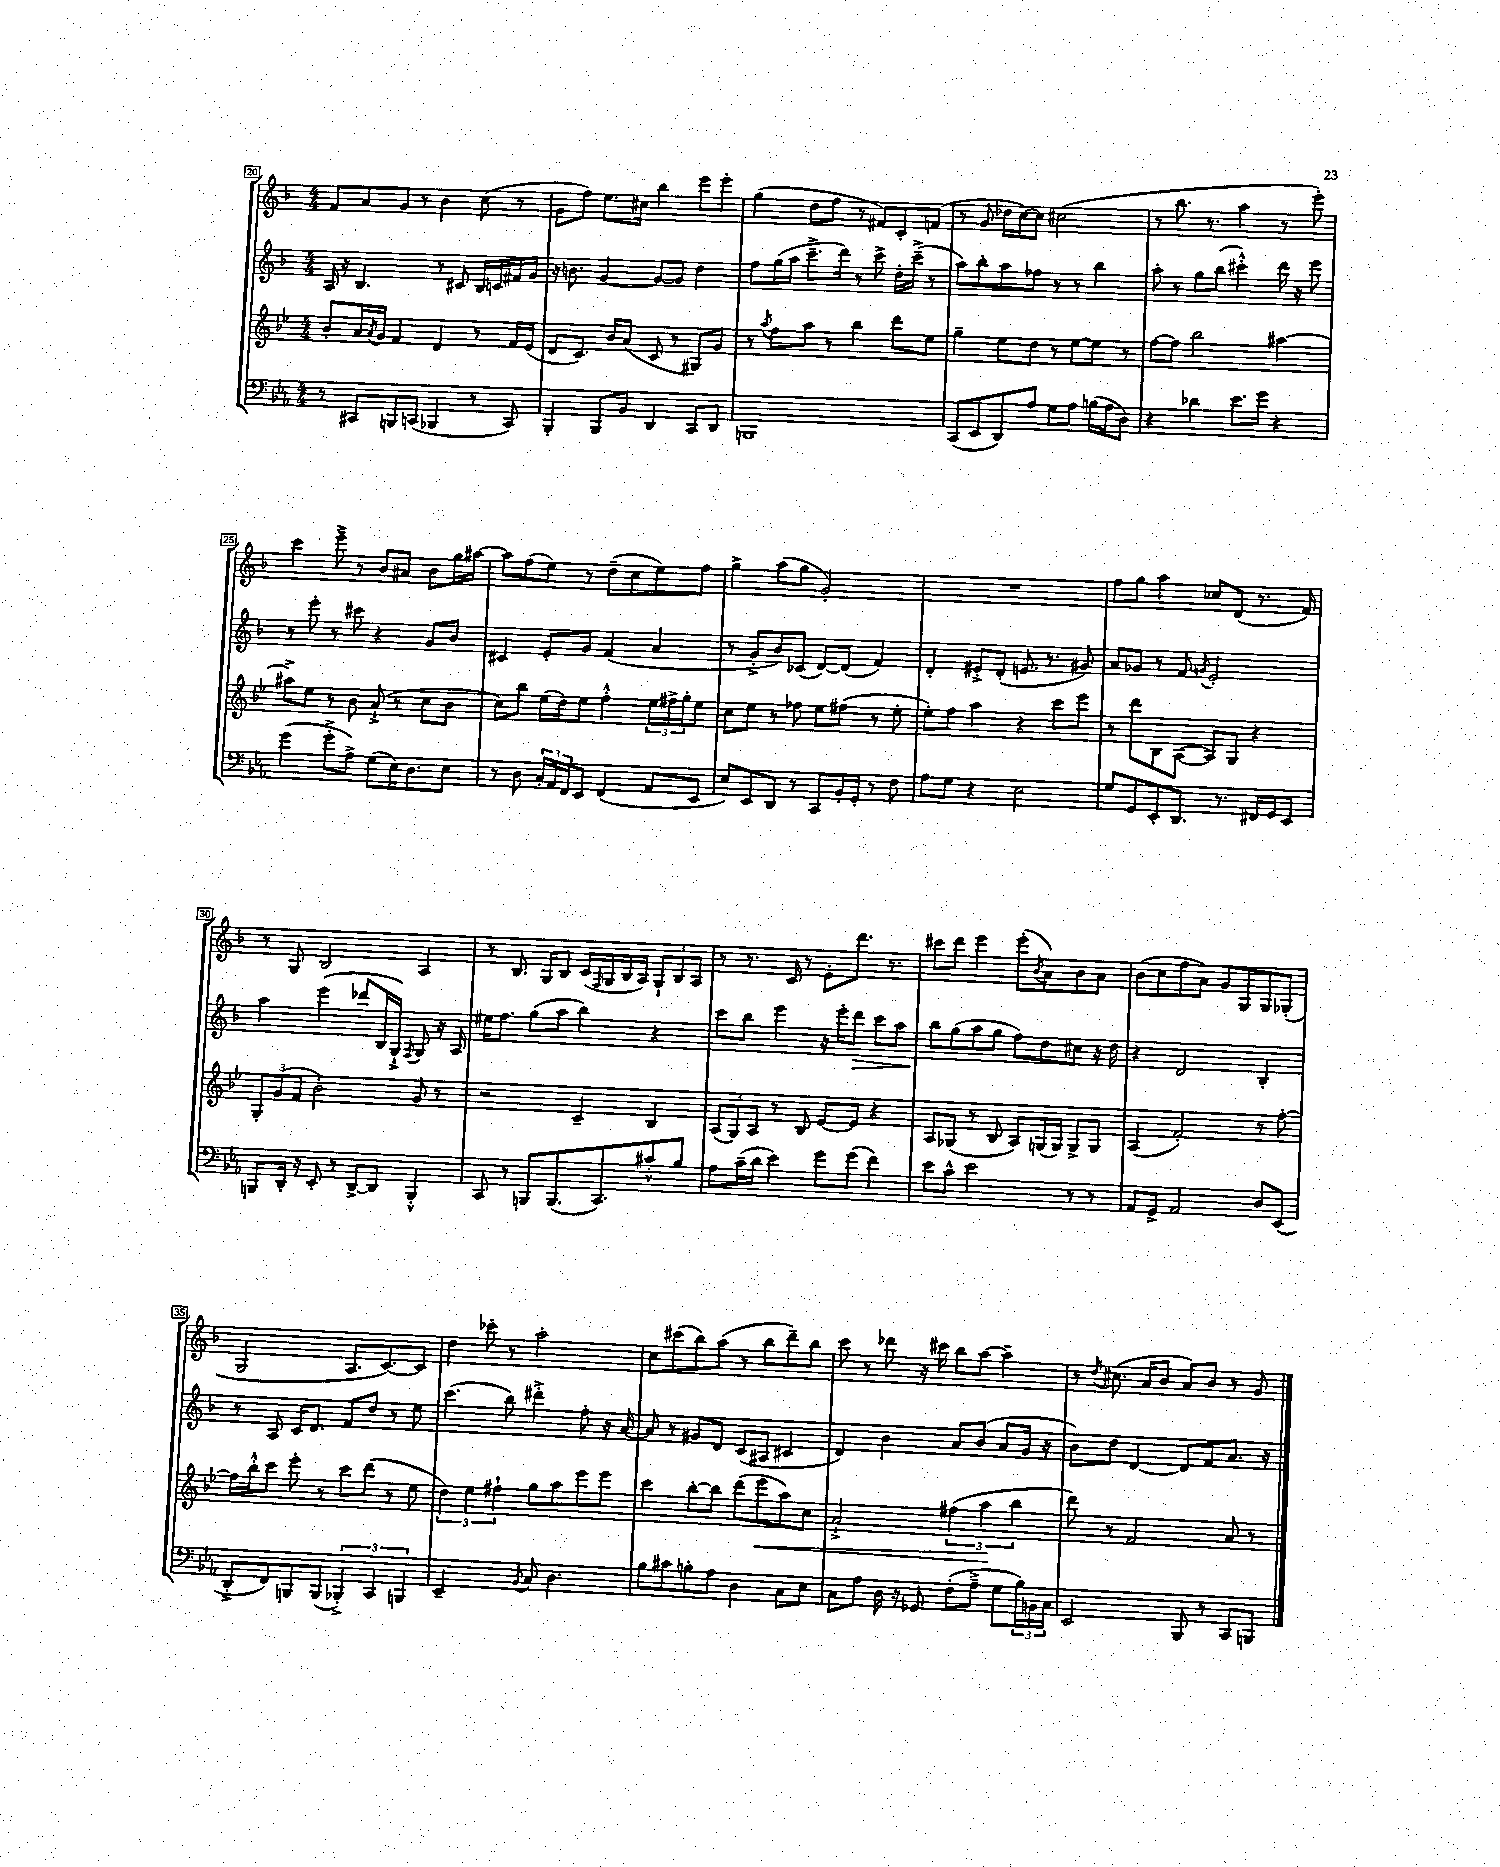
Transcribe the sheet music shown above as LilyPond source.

<<
\new StaffGroup <<
\new Staff = "s0" {
    \clef treble \key f \major \numericTimeSignature \time 4/4
    f'8 a'8 g'8 r8 bes'4 c''8( r8 |
    g'8 f''8) e''8. cis''16 bes''4 e'''8 e'''8-. |
    g''4( d''8 f''8 r8 fis'8) c'8-. f'8( |
    r8 g'8 des''16 c''16~) c''8 cis''2( |
    r8 bes''8. r8. a''4 r8 e'''8-.) |
    c'''4 e'''8---> r8 bes'8 ais'8 bes'8 g''16 ais''16~ |
    ais''8 f''8( e''8) r8 d''8--( c''8 e''8) f''8 |
    g''4-> a''8( g''8 g'2-.) |
    R1 |
    f''8 g''8 a''4 ces''8 d'8( r8. f'16) |
    r8 g8 bes2 a4 |
    r8 bes8. g16 bes8 c'16( \grace { f16 } g16 bes16 a16) \tuplet 3/2 { g8-! bes8 a8 } |
    r8 r8. c'16 r8 e'8-. d'''8. r8. |
    cis'''8 d'''8 e'''4 e'''8-.( \acciaccatura { bes'8 } a'8) bes'8 a'8 |
    bes'8( c''8 f''8 a'8) g'8 g8 g8 ges8-.( |
    g2 a8. c'8.~) c'8 |
    d''4 ces'''8-. r8 a''2-. |
    c''8 cis'''8( bes''8) a''8( r8 bes''8 d'''8--) bes''8 |
    c'''8 r8 des'''8 r16 cis'''16 bes''8 a''8~ a''4-- |
    r8 \acciaccatura { d''8 } cis''8.( a'16 bes'8 a'8) bes'8 r8 g'8 \bar "|." |
}
\new Staff = "s1" {
    \clef treble \key f \major \numericTimeSignature \time 4/4
    a16 r16 bes4. r8 cis'8 bes16 c'16 fis'16 g'16 |
    r16 b'8. g'4~ g'8~ g'8 d''4 |
    f''8 g''16( a''16 c'''8.---> d'''16) r8 c'''8-> d''16-. c'''16--->( r8 |
    a''8) bes''8-. a''8 fes''8 r8 r8 bes''4 |
    a''8-. r8 g''8 bes''8( cis'''4-.-^) d'''16 r16 e'''8 |
    r8 e'''8-. r8 cis'''8 r4 g'8 bes'8 |
    cis'4 e'8-. g'8 f'4( a'4 |
    r8 g'8-.-> bes'8) ces'8( d'8~) d'8( f'4) |
    d'4-. eis'8-.-> d'8-.( e'8. r8. gis'8) |
    a'8 ges'8 r8 f'8 \acciaccatura { g'8 } e'2-. |
    a''4 e'''4( des'''8 bes16 g16-!->) \acciaccatura { f8 } g8 r16 a16 |
    eis''16 f''8. g''8( a''8 bes''4) r4 |
    c'''8 bes''8 e'''4 r16 e'''16-. d'''8\> c'''8 a''8 |
    bes''8\! g''8( a''8 g''8 f''8) d''8 cis''8 r16 d''16 |
    r4 d'2 bes4-. |
    r8 a8 c'16 d'8. f'8 d''8 r8 e''8 |
    c'''4.( bes''8) dis'''4-.-> f''8-. r16 a'16~ |
    a'8 r8 gis'8 d'8 c'8( ais8 cis'4 |
    d'4) bes'4 a'8 bes'8( a'8 g'16 r16 |
    bes'8) d''8 d'4~ d'8 f'8 a'8. r16 \bar "|." |
}
\new Staff = "s2" {
    \clef treble \key bes \major \numericTimeSignature \time 4/4
    bes'8-. a'16 \acciaccatura { a'8 } g'16 f'4 d'4 r8 f'16 ees'16( |
    d'8 c'8.) bes'16 a'8( c'8 r8 gis8) g'8 |
    r8 \acciaccatura { a''8 } f''8 a''8 r8 bes''4 d'''8 ees''8 |
    g''4-- ees''8 d''8 r8 ees''8~ ees''8 r8 |
    f''8~ f''8 bes''2 ais''4~ |
    ais''8-> ees''8 r8 bes'8 a'8-!->( r8 c''8 bes'8 |
    c''8) bes''8 ees''16( d''16) ees''8 f''4-.-^ \tuplet 3/2 { ees''16 fis''16-> g''16-. } ees''8 |
    c''8 ees''8 r8 fes''8 ees''8 fis''8( r8 ees''8-. |
    ees''8-.) f''8 a''4 r4 c'''8 ees'''8 |
    r8 d'''8 bes8 a8~( a8) g8 r4 |
    \tuplet 3/2 { g8-. g'8( f'8 } bes'2-.) g'8 r8 |
    r2 c'4-- bes4 |
    \tuplet 3/2 { a8( g8) a8 } r8 bes8 ees'8~ ees'8 r4 |
    a8 ges8( r8 bes8 a8) g16( g16) g8-> g8 |
    a4( f'2-.) r8 f''8~-. |
    f''16 bes''16-.-^ c'''8 ees'''8-. r8 c'''8 d'''8( r8 ees''8 |
    \tuplet 3/2 { d''4) ees''4 fis''4-! } g''8 a''8 ees'''8 ees'''8 |
    c'''4 bes''8~-. bes''8 d'''8( ees'''8\< a''8) c''8 |
    a'2-!-> \tuplet 3/2 { fis''4( a''4\! bes''4 } |
    d'''8) r8 f'2 a'8 r8 \bar "|." |
}
\new Staff = "s3" {
    \clef bass \key ees \major \numericTimeSignature \time 4/4
    r8 cis,8 b,,8 c,8( bes,,4 r8 c,8) |
    bes,,4-. bes,,8 bes,8 d,4 c,8 d,8 |
    b,,1 |
    c,8( ees,8 d,8) aes8 g8 aes8 b16( aes16 d8) |
    r4 des'4 ees'8. g'16 r4 |
    g'4( g'8-.-> aes8->) g8( ees16) d8. ees8 |
    r8 d8 \tuplet 3/2 { c16-. aes,16 f,16 } ees,8 f,4( aes,8 ees,8 |
    ees8) ees,8 d,8 r8 c,8 bes,16-. g,16-. r8 f8 |
    aes8 g8 r4 ees2 |
    g8 g,8 ees,8-. d,8. r8. fis,16 g,16 ees,8 |
    b,,8 d,16-. r16 ees,8-. r8 d,8~-> d,8 b,,4-.-^ |
    c,8 r8 b,,8 b,,8.( c,8.) cis'8-.-^ bes8 |
    aes8 c'16--( d'16 ees'4) g'8 g'8( f'4) |
    ees'8 c'8-^ ees'2 r8 r8 |
    aes,8 g,8-> aes,2 d8 ees,8( |
    d,8-.-> f,8) b,,8 b,,8( \tuplet 3/2 { bes,,4-.->) c,4 b,,4 } |
    ees,2-- \acciaccatura { bes,8 } c8 d4. |
    bes8 cis'8 b8-. aes8 d4 c8 ees8 |
    c8 aes8 d16 r16 ges,8 f8-.( aes8---> g8 \tuplet 3/2 { bes16) b,16 c16 } |
    ees,2 bes,,8 r8 c,8 b,,8 \bar "|." |
}
>>
>>
\layout { \context { \Score currentBarNumber = #20 \override BarNumber.stencil = #(make-stencil-boxer 0.1 0.3 ly:text-interface::print) } }
